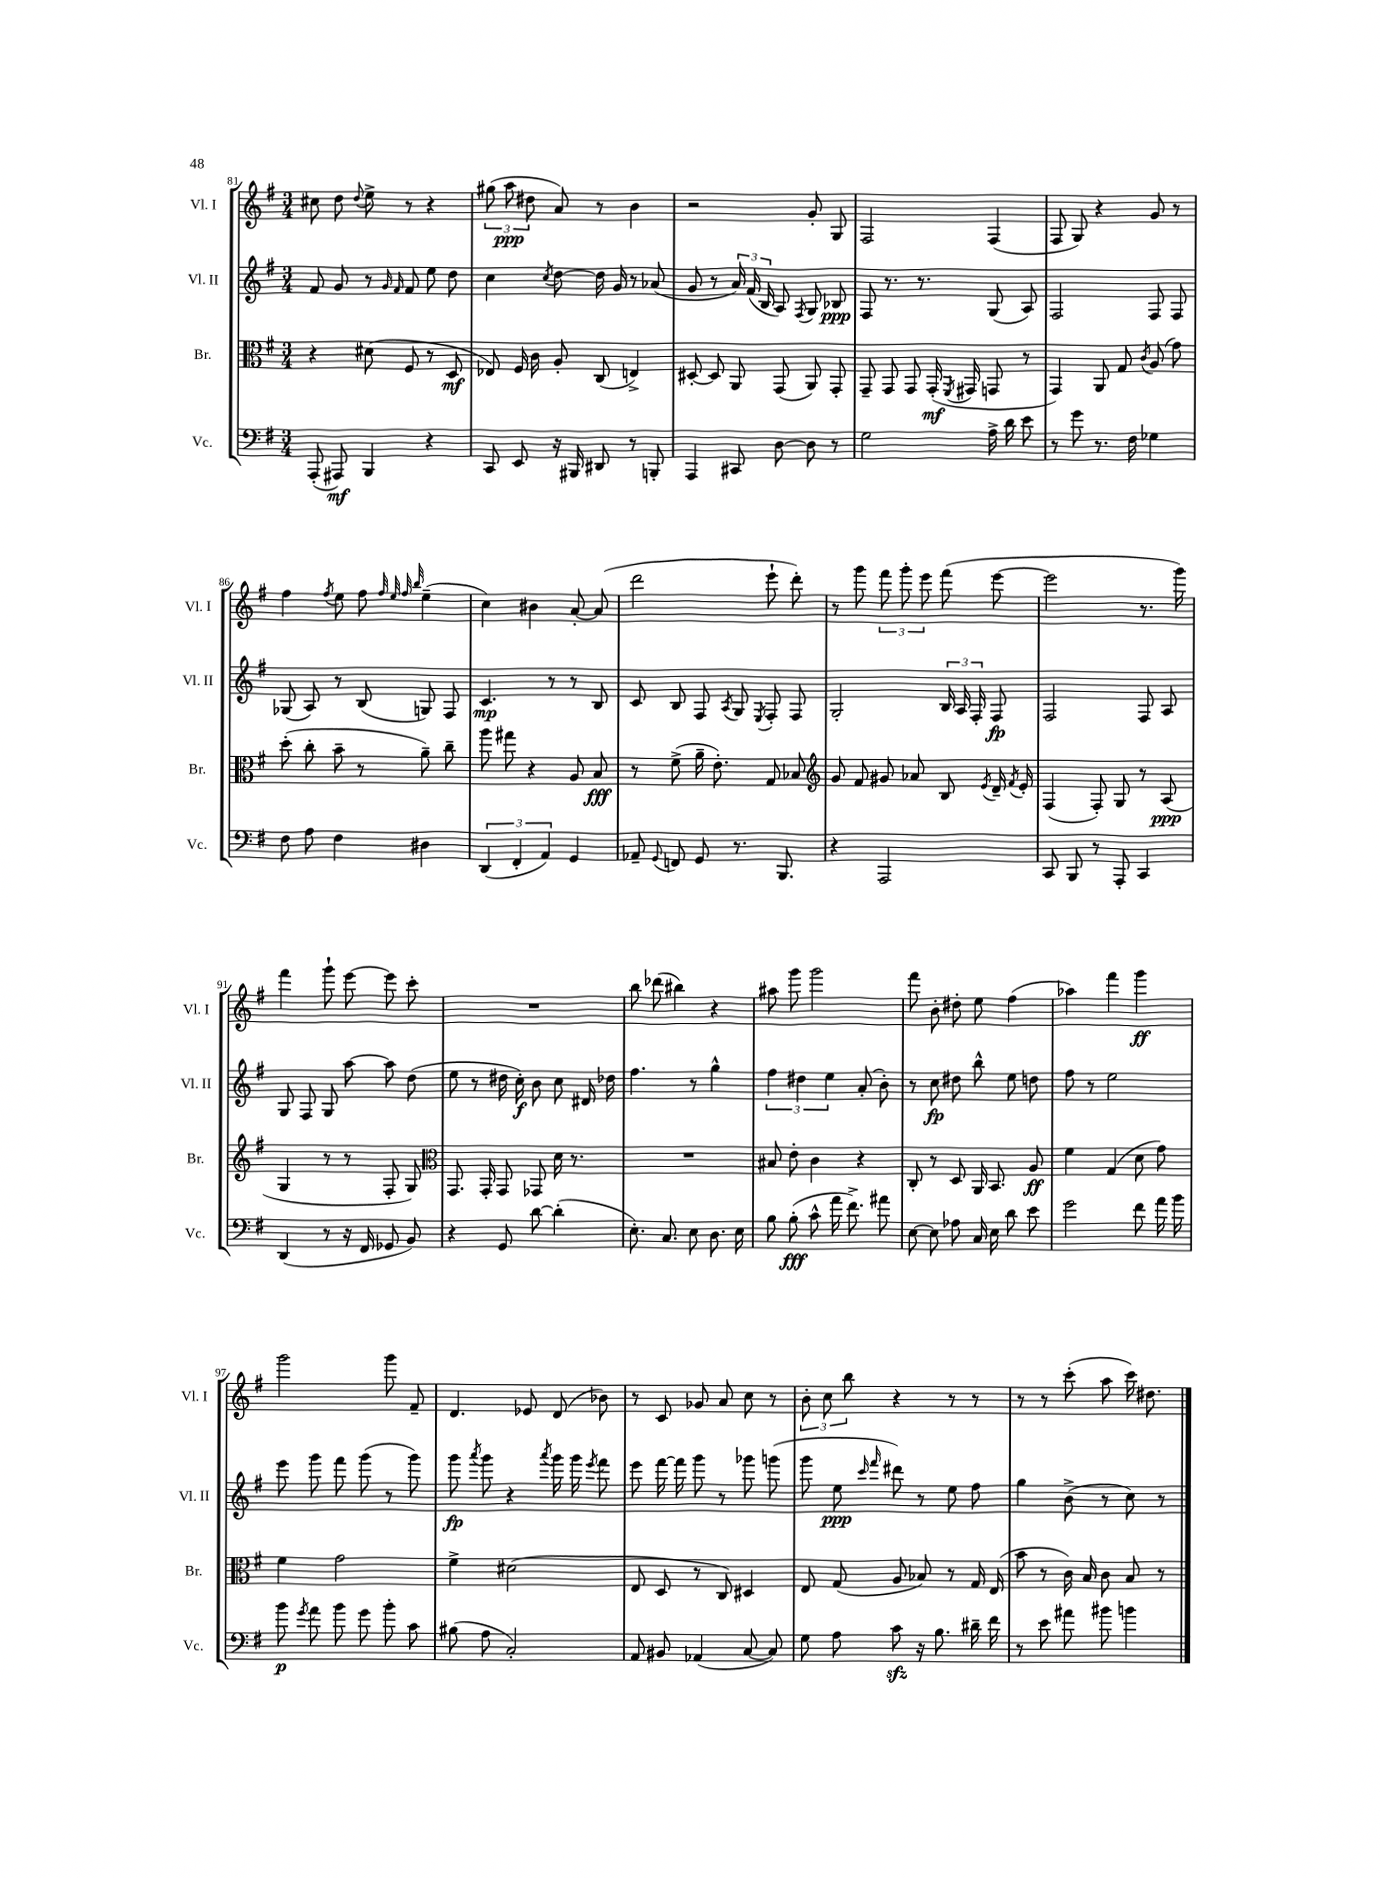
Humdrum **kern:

**kern	**dynam	**kern	**dynam	**kern	**dynam	**kern	**dynam
*part4	*part4	*part3	*part3	*part2	*part2	*part1	*part1
*staff4	*staff4	*staff3	*staff3	*staff2	*staff2	*staff1	*staff1
*I"Vc.	*	*I"Br.	*	*I"Vl. II	*	*I"Vl. I	*
*I'Vc.	*	*I'Br.	*	*I'Vl. II	*	*I'Vl. I	*
*clefF4	*	*clefC3	*	*clefG2	*	*clefG2	*
*k[f#]	*	*k[f#]	*	*k[f#]	*	*k[f#]	*
*M3/4	*	*M3/4	*	*M3/4	*	*M3/4	*
=81	=81	=81	=81	=81	=81	=81	=81
(8AAA'/	.	4r	.	8f#/	.	8cc#X\	.
8AAA#X/)	mf	.	.	8g/	.	8dd\	.
.	.	.	.	.	.	8qqdd/	.
4BBB/	.	(8d#X\	.	8r	.	8ee^\	.
.	.	.	.	16qqg/	.	.	.
.	.	.	.	16qqf#/	.	.	.
.	.	8F#/	.	8f#/	.	8r	.
4r	.	8r	.	8ee\	.	4r	.
.	.	8D/	mf	8dd\	.	.	.
=82	=82	=82	=82	=82	=82	=82	=82
8CC/	.	8E-X/)	.	4cc\	.	(12gg#X\	.
.	.	.	.	.	.	12aa\	ppp
8EE/	.	16F#/	.	.	.	.	.
.	.	.	.	.	.	12dd#X\	.
.	.	16c\	.	.	.	.	.
.	.	.	.	8qcc/	.	.	.
16r	.	8A'/	.	[8dd\	.	8a/)	.
16BBB#X/	.	.	.	.	.	.	.
8DD#X/	.	(8C/	.	16dd\]	.	8r	.
.	.	.	.	16g/	.	.	.
8r	.	4En^/)	.	8r	.	4b\	.
8BBBn'/	.	.	.	(8a-X/	.	.	.
=83	=83	=83	=83	=83	=83	=83	=83
4AAA/	.	[8D#X'/	.	8g/	.	2r	.
.	.	8D#/]	.	8r	.	.	.
8CC#X/	.	8AA/	.	24a/)	.	.	.
.	.	.	.	(24f#/	.	.	.
.	.	.	.	24B/	.	.	.
[8D\	.	(8GG/	.	8A/)	.	.	.
.	.	.	.	8qF#/	.	.	.
8D\]	.	8AA/)	.	8G/	.	8g'/	.
8r	.	8GG'/	.	8B-X/	ppp	8G/	.
=84	=84	=84	=84	=84	=84	=84	=84
2G\	.	8GG~/	.	8F#/	.	2F#/	.
.	.	8GG/	.	8.r	.	.	.
.	.	8GG/	.	.	.	.	.
.	.	.	.	8.r	.	.	.
.	.	(16GG'/	mf	.	.	.	.
.	.	8qFF#/	.	.	.	.	.
.	.	16GG#X/	.	.	.	.	.
16A^\	.	8GGn/	.	(8G/	.	(4F#/	.
16d\	.	.	.	.	.	.	.
8e\	.	8r	.	8A/)	.	.	.
=85	=85	=85	=85	=85	=85	=85	=85
8r	.	4GG/)	.	2F#/	.	8F#/	.
8g\	.	.	.	.	.	8G/)	.
8.r	.	8AA/	.	.	.	4r	.
.	.	8G/	.	.	.	.	.
16F#\	.	.	.	.	.	.	.
.	.	8qc/	.	.	.	.	.
4G-X\	.	(8A/	.	8F#/	.	8g/	.
.	.	8g\)	.	8F#/	.	8r	.
!!LO:LB:g=z
=86	=86	=86	=86	=86	=86	=86	=86
8F#\	.	(8dd'\	.	(8G-X/	.	4ff#\	.
8A\	.	8cc'\	.	8A/)	.	.	.
.	.	.	.	.	.	8qff#/	.
4F#\	.	8b~\	.	8r	.	8ee\	.
.	.	8r	.	(8B/	.	8ff#\	.
.	.	.	.	.	.	32qqff#/	.
.	.	.	.	.	.	32qqee/	.
.	.	.	.	.	.	32qqff#/	.
.	.	.	.	.	.	32qqbb/	.
4D#X\	.	8a~\)	.	8Gn/)	.	(4ee~\	.
.	.	8cc~\	.	8F#/	.	.	.
=87	=87	=87	=87	=87	=87	=87	=87
(6DD/	.	8aa\	.	4.c/	mp	4cc\)	.
.	.	8gg#X\	.	.	.	.	.
6FF#'/	.	.	.	.	.	.	.
.	.	4r	.	.	.	4b#X\	.
6AA/)	.	.	.	.	.	.	.
.	.	.	.	8r	.	.	.
4GG/	.	8A/	.	8r	.	[8a'/	.
.	.	8B/	fff	8B/	.	(8a/]	.
=88	=88	=88	=88	=88	=88	=88	=88
8AA-X~/	.	8r	.	8c/	.	2ddd\	.
8qqGG/	.	.	.	.	.	.	.
8FFn/	.	(8f#^\	.	8B/	.	.	.
8GG/	.	16a~\	.	8F#/	.	.	.
.	.	8.e'\)	.	.	.	.	.
.	.	.	.	8qA/	.	.	.
8.r	.	.	.	8G/	.	.	.
.	.	.	.	8qE/	.	.	.
.	.	8G/	.	8F#'/	.	8eee`\	.
8.BBB/	.	.	.	.	.	.	.
.	.	8B-X/	.	8F#/	.	8ddd'\)	.
=89	=89	=89	=89	=89	=89	=89	=89
*	*	*clefG2	*	*	*	*	*
4r	.	8g/	.	2G'/	.	8r	.
.	.	8f#/	.	.	.	8ggg\	.
2AAA/	.	8g#X/	.	.	.	12fff#\	.
.	.	.	.	.	.	12ggg'\	.
.	.	8a-X/	.	.	.	.	.
.	.	.	.	.	.	12eee\	.
.	.	8B/	.	24B/	.	(8fff#\	.
.	.	.	.	24A/	.	.	.
.	.	.	.	24F#'/	.	.	.
.	.	8qe/	.	.	.	.	.
.	.	16d~/	.	8F#/	fp	[8eee\	.
.	.	8qf#/	.	.	.	.	.
.	.	16e'/	.	.	.	.	.
=90	=90	=90	=90	=90	=90	=90	=90
8CC/	.	(4F#/	.	2F#/	.	2eee\]	.
8BBB/	.	.	.	.	.	.	.
8r	.	8F#'/)	.	.	.	.	.
8AAA'/	.	8G/	.	.	.	.	.
4CC/	.	8r	.	8F#/	.	8.r	.
.	.	(8A/	ppp	8A/	.	.	.
.	.	.	.	.	.	16ggg\)	.
!!LO:LB:g=z
=91	=91	=91	=91	=91	=91	=91	=91
(4DD/	.	4G/	.	8G/	.	4fff#\	.
.	.	.	.	8F#/	.	.	.
8r	.	8r	.	8G/	.	8ggg`\	.
16r	.	8r	.	[8aa\	.	[8eee\	.
16FF#/	.	.	.	.	.	.	.
8GG-X/	.	8F#'/	.	8aa\]	.	8eee\]	.
8BB/)	.	8G/)	.	(8dd\	.	8ccc'\	.
=92	=92	=92	=92	=92	=92	=92	=92
*	*	*clefC3	*	*	*	*	*
4r	.	8.GG/	.	8ee\	.	2.r	.
.	.	.	.	8r	.	.	.
.	.	16GG'/	.	.	.	.	.
8GG/	.	8GG/	.	16dd#X\	.	.	.
.	.	.	.	16cc'\)	f	.	.
[8d\	.	8GG-X/	.	8b\	.	.	.
(4d'\]	.	16d\	.	8cc\	.	.	.
.	.	8.r	.	.	.	.	.
.	.	.	.	16d#X/	.	.	.
.	.	.	.	16dd-X\	.	.	.
=93	=93	=93	=93	=93	=93	=93	=93
8.E'\)	.	2.r	.	4.ff#\	.	8bb\	.
.	.	.	.	.	.	(8ddd-X\	.
8.C/	.	.	.	.	.	.	.
.	.	.	.	.	.	4bb#X\)	.
8E\	.	.	.	8r	.	.	.
8.D\	.	.	.	4gg^^\	.	4r	.
16E\	.	.	.	.	.	.	.
=94	=94	=94	=94	=94	=94	=94	=94
8B\	.	8B#X/	.	6ff#\	.	8aa#X\	.
(8B'\	fff	8e'\	.	.	.	8ggg\	.
.	.	.	.	6dd#X\	.	.	.
8c^^\	.	4c\	.	.	.	2ggg\	.
.	.	.	.	6ee\	.	.	.
16a\	.	.	.	.	.	.	.
8.f#^\)	.	.	.	.	.	.	.
.	.	4r	.	(8a'/	.	.	.
8a#X\	.	.	.	8b'\)	.	.	.
=95	=95	=95	=95	=95	=95	=95	=95
[8E\	.	8C'/	.	8r	.	8fff#\	.
8E\]	.	8r	.	8cc\	fp	8b'\	.
8A-X\	.	8D/	.	8dd#X\	.	8dd#X'\	.
16C/	.	16AA/	.	8bb^^\	.	8ee\	.
16E\	.	8.BB/	.	.	.	.	.
8d\	.	.	.	8ee\	.	(4ff#\	.
8e\	.	8A/	ff	8ddn\	.	.	.
=96	=96	=96	=96	=96	=96	=96	=96
2g\	.	4f#\	.	8ff#\	.	4aa-X\)	.
.	.	.	.	8r	.	.	.
.	.	(4G/	.	2ee\	.	4fff#\	.
8f#\	.	8d\	.	.	.	4ggg\	ff
16a\	.	8g\)	.	.	.	.	.
16b\	.	.	.	.	.	.	.
!!LO:LB:g=z
=97	=97	=97	=97	=97	=97	=97	=97
8b\	p	4f#\	.	8eee\	.	2ggg\	.
8qg/	.	.	.	.	.	.	.
8a\	.	.	.	8ggg\	.	.	.
8b\	.	2g\	.	8fff#\	.	.	.
8g\	.	.	.	(8ggg\	.	.	.
8b'\	.	.	.	8r	.	8ggg\	.
8c\	.	.	.	8ggg\)	.	8f#~/	.
=98	=98	=98	=98	=98	=98	=98	=98
(8B#X\	.	4f#^\	.	8ggg\	fp	4.d/	.
.	.	.	.	8qaaa/	.	.	.
8A\	.	.	.	8ggg\	.	.	.
2C'/)	.	(2d#X\	.	4r	.	.	.
.	.	.	.	.	.	8e-X/	.
.	.	.	.	8qaaa/	.	.	.
.	.	.	.	16ggg\	.	(8d/	.
.	.	.	.	16ggg\	.	.	.
.	.	.	.	8qeee/	.	.	.
.	.	.	.	8fff#\	.	8b-X\)	.
=99	=99	=99	=99	=99	=99	=99	=99
8AA/	.	8E/	.	8eee\	.	8r	.
8BB#X/	.	8D/	.	[16fff#\	.	8c/	.
.	.	.	.	16fff#\]	.	.	.
(4AA-X/	.	8r	.	8ggg\	.	8g-X/	.
.	.	8C/)	.	8r	.	8a/	.
[8C/	.	4D#X/	.	8ggg-X\	.	8cc\	.
8C/])	.	.	.	(8gggn\	.	8r	.
=100	=100	=100	=100	=100	=100	=100	=100
8G\	.	8E/	.	8ggg\	.	12b'\	.
.	.	.	.	.	.	12cc\	.
8A\	.	(8G/	.	8ee\	ppp	.	.
.	.	.	.	.	.	12bb\	.
.	.	.	.	16qqccc/	.	.	.
.	.	.	.	16qqfff#/	.	.	.
8czz\	.	8A/	.	8ddd#X\)	.	4r	.
16r	.	8B-X/)	.	8r	.	.	.
8.B\	.	.	.	.	.	.	.
.	.	8r	.	8ee\	.	8r	.
16d#X~\	.	16G/	.	8ff#\	.	8r	.
16f#\	.	(16E/	.	.	.	.	.
=101	=101	=101	=101	=101	=101	=101	=101
8r	.	8b\	.	4gg\	.	8r	.
8e\	.	8r	.	.	.	8r	.
8a#X\	.	16c\)	.	(8b^\	.	(8ccc'\	.
.	.	16B/	.	.	.	.	.
8b#X\	.	8c\	.	8r	.	8aa\	.
4bn\	.	8B/	.	8cc\)	.	16ccc\)	.
.	.	.	.	.	.	8.dd#X\	.
.	.	8r	.	8r	.	.	.
==	==	==	==	==	==	==	==
*-	*-	*-	*-	*-	*-	*-	*-
